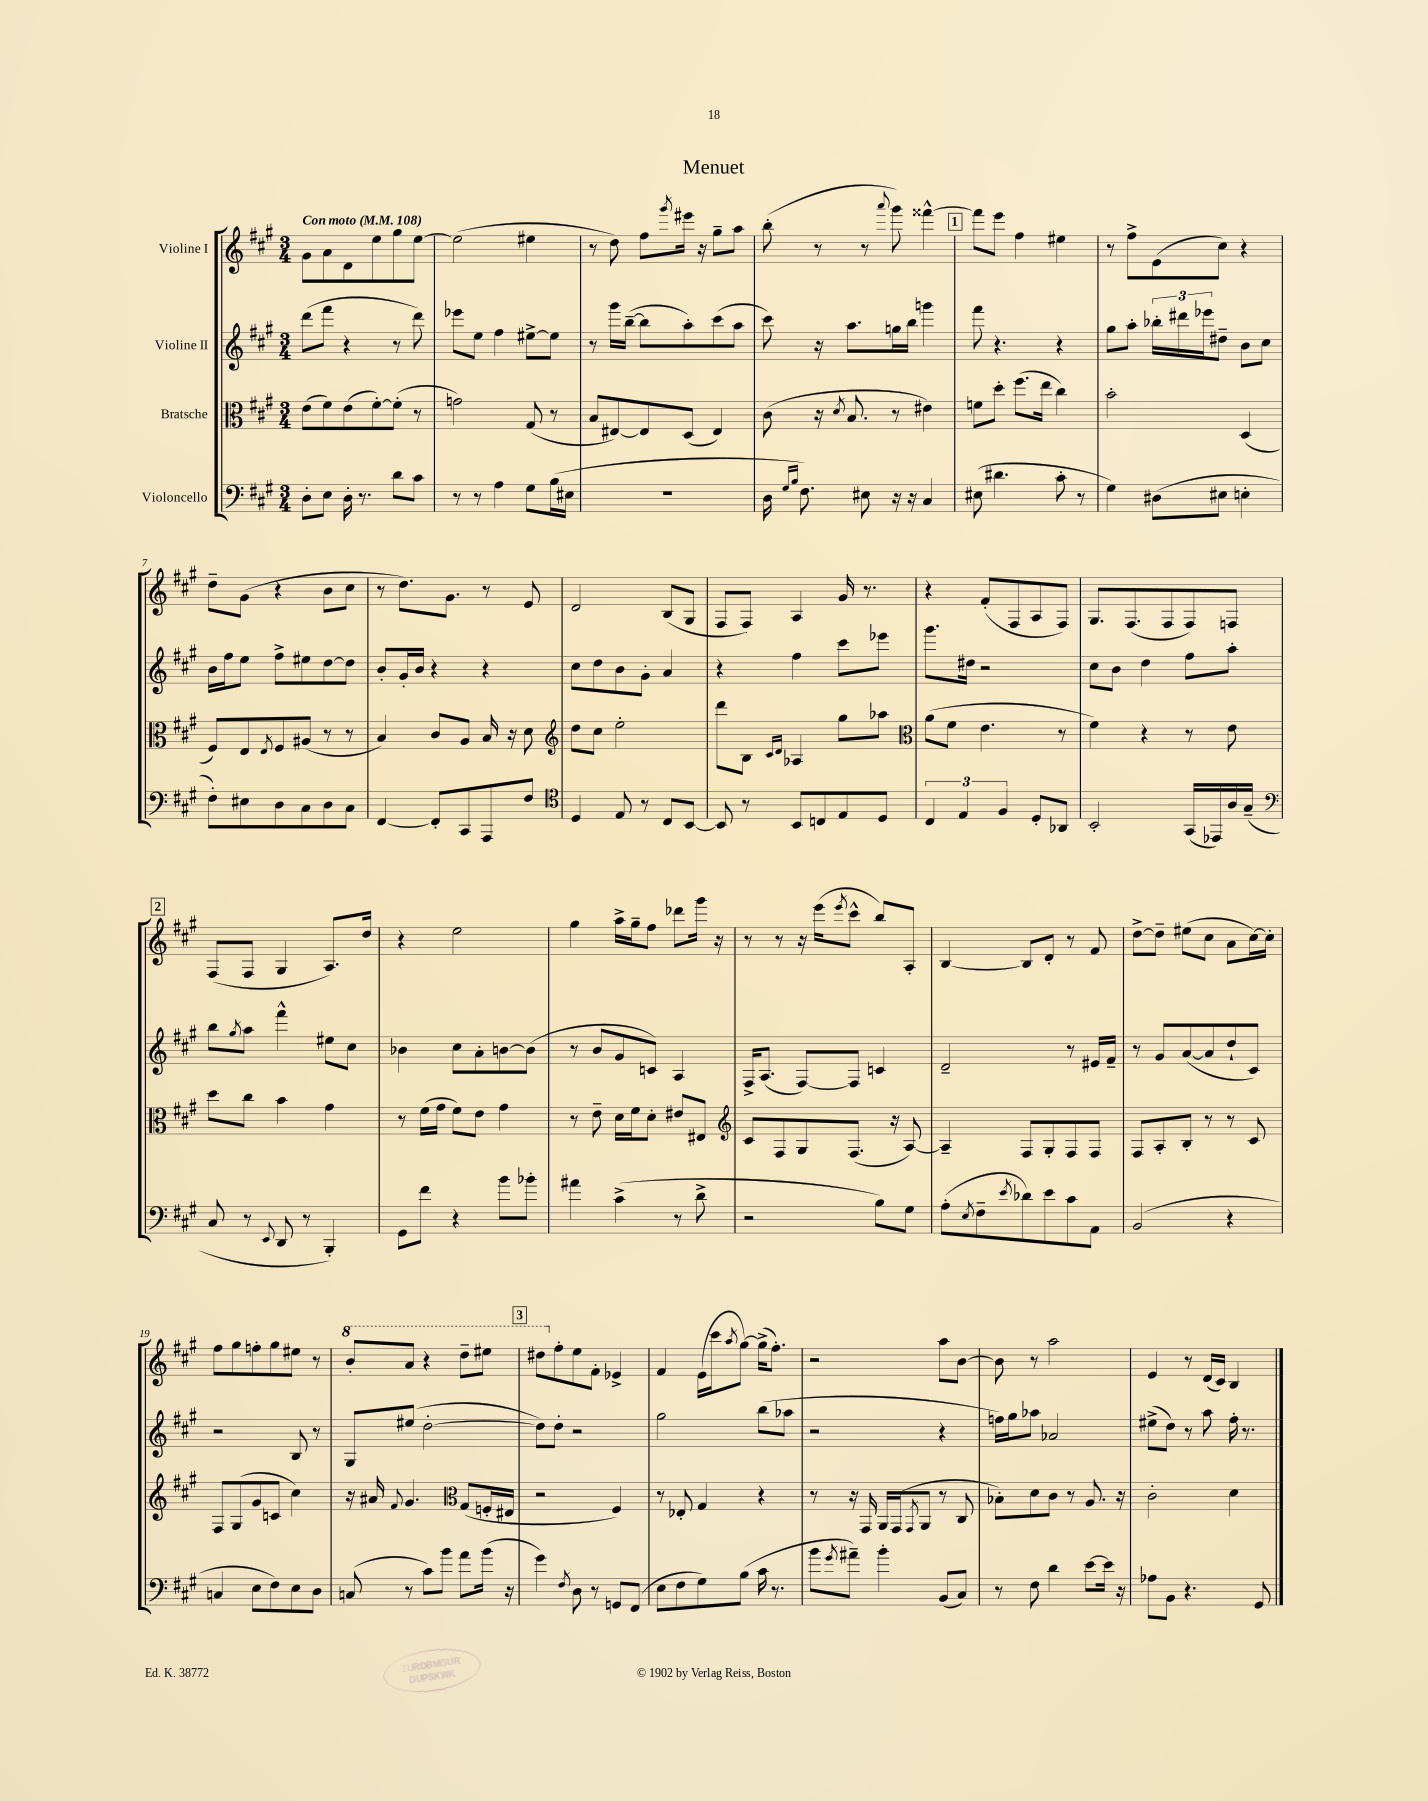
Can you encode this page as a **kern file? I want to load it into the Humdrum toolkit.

**kern	**kern	**kern	**kern
*staff4	*staff3	*staff2	*staff1
*clefF4	*clefC3	*clefG2	*clefG2
*k[f#c#g#]	*k[f#c#g#]	*k[f#c#g#]	*k[f#c#g#]
*M3/4	*M3/4	*M3/4	*M3/4
*MM108	*MM108	*MM108	*MM108
8D'	(8e	(8ddd	8g#
8E	8f#)	8fff#	8a
16D'	(8e	4r	8d
8.r	.	.	.
.	[8f#')	.	8ee
8d	(8f#']	8r	8gg#
8c#	8r	8ddd)	[8ee
=	=	=	=
8r	2g)	8eee-	(2ee]
8r	.	8ee	.
4A	.	4ff#	.
8G#	(8G#	[8ee#^	4ee#
(16B	8r	8ee#]	.
16E#	.	.	.
=	=	=	=
2.r	8B	8r	8r
.	[8E#)	16ggg#	8dd)
.	.	([16bb~	.
.	8E#]	8bb]	8ff#
.	.	.	8qggg#
.	(8D	8aa')	16eee#
.	.	.	16r
.	4E#)	(8ccc#	8gg#~
.	.	8aa	8aa
=	=	=	=
16D	(8c#	8ccc#)	(8bb'
16qqG#	.	.	.
16qqB	.	.	.
8.F#)	.	.	.
.	16r	16r	8r
.	8qd	.	.
.	8.B	8.aa	.
8E#	.	.	8r
.	.	.	8qqaaa
16r	8r	16gg	8ggg#)
16r	.	16bb	.
4C#	4e#)	4ggg	[4fff##^^
=	=	=	=
(8E#	8f	8fff#	8fff##]
4.d#	8dd'	4.r	8eee
.	(8.ff#	.	4ff#
.	16ee	.	.
8c#'	4cc#)	4r	4ee#
8r	.	.	.
=	=	=	=
4G#)	2b'	8gg#	8r
.	.	8aa'	8ff#^
(8D#	.	24bb-'	(8e
.	.	24ddd#	.
.	.	24eee-	.
8E#	.	8dd#~	8cc#)
4E'	(4D	8b	4r
.	.	8cc#	.
=	=	=	=
8F#')	8F#)	16b	8dd~
.	.	16ff#	.
8E#	8E	8ee	(8g#
.	8qE	.	.
8D	8F#	8ff#^	4r
8C#	(8A#	8ee#	.
8D	8r	[8dd	8b
8C#	8r	8dd]	8cc#
=	=	=	=
[4FF#	4B)	8b'	8r
.	.	16g#'	8.dd)
.	.	16b	.
8FF#']	8c#	4r	.
.	.	.	8.g#
8CC#	8A	.	.
8AAA	16B	4r	8r
.	16r	.	.
8F#	8d	.	8e
=	=	=	=
*clefC4	*clefG2	*	*
4D	8dd	8cc#	2d
.	8cc#	8dd	.
8E	2ee'	8b	.
8r	.	8g#'	.
8C#	.	4a	(8B
[8BB	.	.	8G#
=	=	=	=
8BB]	8ddd	4r	8F#
8r	8B	.	8F#)
.	16qqc#	.	.
.	16qqd	.	.
8BB	4A-	4ff#	4A
8C	.	.	.
8E	8gg#	8ccc#	16g#
.	.	.	8.r
8D	8aa-	8eee-	.
=	=	=	=
*	*clefC3	*	*
6C#	(8a	8.ggg#	4r
.	8f#	.	.
6E	.	.	.
.	.	16dd#	.
.	4.e	2r	(8f#'
6F#	.	.	.
.	.	.	8F#
8D'	.	.	8A
8AA-	8r	.	8F#)
=	=	=	=
2BB'	4f#)	8cc#	8.G#
.	.	8b	.
.	.	.	(8.F#
.	4r	4dd	.
.	.	.	8F#
(16GG#	8r	8ff#	8F#)
16EE-)	.	.	.
16A	8e	8aa'	8F
(16G#~	.	.	.
=	=	=	=
*clefF4	*	*	*
8C#	8dd	8bb	(8F#
.	.	8qgg#	.
8r	8cc#	8aa	8F#
8qqEE	.	.	.
8DD	4b	4fff#^^	4G#
8r	.	.	.
4BBB')	4g#	8ee#	8.A)
.	.	8cc#	.
.	.	.	16dd
=	=	=	=
8GG#	8r	4b-	4r
8f#	(16f#	.	.
.	16g#	.	.
4r	8f#)	8cc#	2ee
.	8e	8a'	.
8b	4g#	[8b	.
8b-'	.	(8b]	.
=	=	=	=
4a#	8r	8r	4gg#
.	8e~	8b	.
(4c#^	16d	8g#	16aa^
.	16f#	.	16gg#~
.	8d'	8c)	8ff#
8r	8e#	4A	8ddd-
8d^	8E#	.	16ggg#
.	.	.	16r
=	=	=	=
*	*clefG2	*	*
2r	8c#	16F#^	8r
.	.	(8.A	.
.	8F#	.	8r
.	8G#	[8F#)	16r
.	.	.	(16eee
.	.	.	8qeee
.	(8.F#	8F#]	8ccc#^^
8B)	.	4c	8bb)
.	16r	.	.
8G#	[8A)	.	8A'
=	=	=	=
(8A'	4A~]	2d~	[4B
8qE	.	.	.
8F#~	.	.	.
8qe	.	.	.
8d-)	8F#	.	8B]
8e	8G#'	.	8d'
8c#	8F#	8r	8r
8AA	8F#	16e#	8f#
.	.	16f#~	.
=	=	=	=
(2BB	8F#	8r	[8dd^
.	8A'	8g#	8dd~]
.	8B'	([8a	(8ee#
.	8r	8a]	8cc#
4r	8r	8dd`	8a
.	8c#	8c#)	[16cc#)
.	.	.	16cc#']
=	=	=	=
4C	8F#	2r	8ff#
.	(8G#	.	8gg#
8E	8g#	.	8ff'
8F#)	8c	.	8gg#
8E	4cc#)	8B	8ee#
8D	.	8r	8r
=	=	=	=
(8C	16r	8G#	8bb'
.	16a#	.	.
.	8qqf#	.	.
8r	4.g#	(8ee#	8aa
8c#)	.	[2dd'	4r
8b	.	.	.
*	*clefC3	*	*
8a	(8G#	.	8ddd~
(16b	16F'	.	8eee#
16r	16E#	.	.
=	=	=	=
4g#)	2r	8dd])	8ddd#
.	.	8dd'	8ff#'
8qF#	.	.	.
8D	.	2r	8ee
8r	.	.	8f#'
8GG	4F#)	.	4e-^
(8FF#	.	.	.
=	=	=	=
8E	8r	2gg#	4f#
8F#	8E-'	.	.
8G#)	4G#	.	(16e
.	.	.	16ccc#
.	.	.	8qaa
(8B	.	.	[8gg#)
16c#	4r	(8bb	(16gg#^]
8.r	.	.	8.ff#')
.	.	8aa-	.
=	=	=	=
8b	8r	2r	2r
8qg#	.	.	.
8a#~)	16r	.	.
.	16GG#	.	.
4b'	16AA	.	.
.	(16GG#	.	.
.	8qGG#	.	.
.	8AA	.	.
(8BB	8r	4r	8aa
8C#)	8C#	.	[8b
=	=	=	=
8r	8B-')	16ff)	8b]
.	.	16gg#	.
8F#	8d	8aa-	8r
4d	8c#	2a-	2aa
.	8r	.	.
[8e	8.A	.	.
16e]	.	.	.
16r	16r	.	.
=	=	=	=
8A-	2c#'	(8ee#^	4e
8BB	.	8dd)	.
4.r	.	8r	8r
.	.	8aa	(16d
.	.	.	16c#)
.	4d	16ff#'	4B
.	.	8.r	.
8GG#	.	.	.
==	==	==	==
*-	*-	*-	*-
